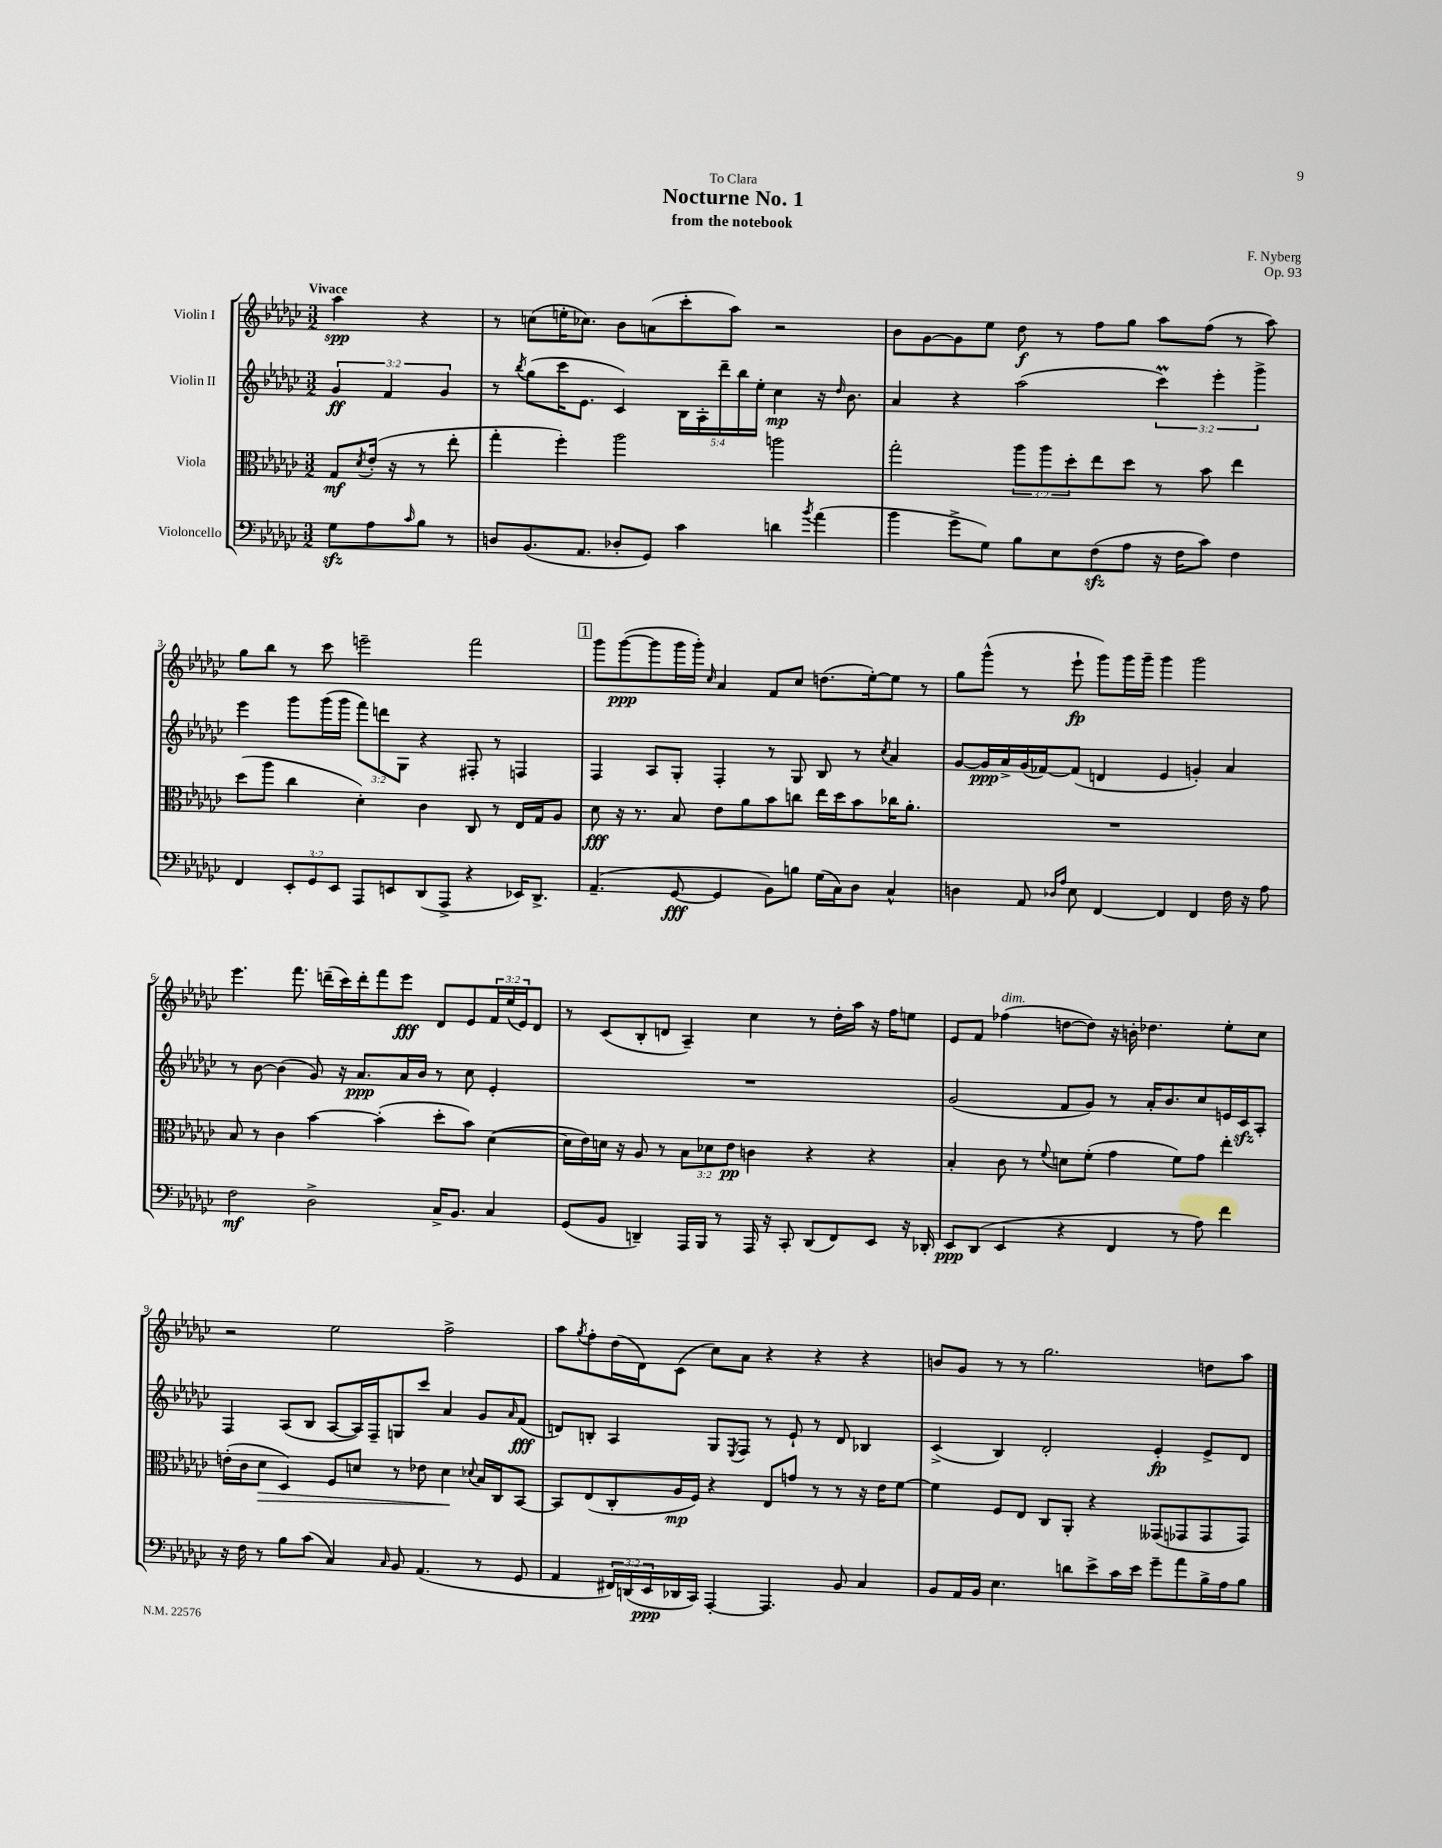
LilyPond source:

\header { title = "Nocturne No. 1" composer = "F. Nyberg" subtitle = "from the notebook" dedication = "To Clara" opus = "Op. 93" }
<<
\new StaffGroup <<
\new Staff = "s0" \with { instrumentName = "Violin I" } {
    \clef treble \key ges \major \numericTimeSignature \time 3/2 \override Staff.TupletNumber.text = #tuplet-number::calc-fraction-text \partial 2 \tempo "Vivace"
    aes''4\spp r4 |
    r8 c''8( e''16-. ces''8.) bes'8 a'8( ces'''8-. aes''8) r2 |
    bes'8 ges'8~ ges'8 ees''8 des''8\f r8 f''8 ges''8 aes''8 f''8( r8 aes''8) |
    ges''8 bes''8 r8 ces'''8 e'''2-- f'''2 |
    \mark \markup { \box "1" } ges'''8 ges'''8~\ppp( ges'''8 ges'''16 ges'''16-.) \grace { ces''16 } aes'4 f'8 ces''8 d''8.( ees''16~-.) ees''8 r8 |
    ges''8 ges'''8-^( r8 ees'''8-!\fp ges'''8) ges'''16 ges'''16-- ges'''4 ges'''2 |
    ees'''4. f'''8. d'''16--( ces'''16) d'''16-. f'''8 ees'''8\fff des'8 ees'8 \tuplet 3/2 { f'16 ees''16( ees'16) } des'8 |
    r8 ces'8( bes8-. d'8 aes4--) ces''4 r8 des''16-. aes''16 r16 f''16 e''8 |
    ees'8 f'8 fes''4^\markup { \italic "dim." }( d''8~ d''8) r16 b'16-. des''4. ees''8-. ces''8 |
    r2 ees''2 f''2-> |
    aes''8 \acciaccatura { ges''8 } f''8-. des''16( des'16) ces'8( ces''8) aes'8 r4 r4 r4 |
    b'8 ges'8 r8 r8 ges''2. d''8 aes''8 \bar "|." |
}
\new Staff = "s1" \with { instrumentName = "Violin II" } {
    \clef treble \key ges \major \numericTimeSignature \time 3/2 \override Staff.TupletNumber.text = #tuplet-number::calc-fraction-text \partial 2
    \tuplet 3/2 { ges'4\ff f'4 ges'4 } |
    r8 \acciaccatura { bes''8 } ges''8( ces'''16 ees'8. ces'4) \tuplet 5/4 { bes16 aes16-. des'''16-- bes''16 ees''16-. } ces''4\mp r16 \grace { des''16 } bes'8. |
    aes'4 r4 aes''2( \tuplet 3/2 { ces'''4\prall) ees'''4-. ges'''4-> } |
    ees'''4 ges'''8 ges'''16( ges'''16 \tuplet 3/2 { f'''8) d'''8 ges8 } r4 fis8-. r8 f4 |
    \mark \markup { \box "1" } f4 aes8 ges8-. f4-. r8 ges8 bes8 r8 \acciaccatura { ces''8 } aes'4 |
    ges'8~ ges'16\ppp aes'16-> ges'16( fes'16~) fes'8( d'4 ees'4 g'4-.) aes'4 |
    r8 bes'8~ bes'4( ges'8) r16 aes'8.\ppp aes'16 bes'16 r8 ces''8 ees'4-. |
    R1. |
    ges'2( f'8 ges'8) r8 aes'16-. bes'8. ces''8 e'16 ces'16\sfz aes8-. |
    f4 aes8( bes8 aes8~ aes16) f16-- g8 ces'''8 aes'4 ges'8 \grace { aes'16 } f'8\fff( |
    d'8) b8-. aes4 ges8 \acciaccatura { ees8 } f8 r8 ees'8-! r8 d'8 bes4 |
    ces'4->( bes4) des'2-. ees'4-.\fp ees'8-> des'8 \bar "|." |
}
\new Staff = "s2" \with { instrumentName = "Viola" } {
    \clef alto \key ges \major \numericTimeSignature \time 3/2 \override Staff.TupletNumber.text = #tuplet-number::calc-fraction-text \partial 2
    ges8\mf \acciaccatura { des'8 } ees'16-.( r16 r8 ees''8-. |
    ges''4-. f''4-.) aes''2 a''2 |
    ges''2-. \tuplet 3/2 { aes''8 aes''8 des''8-. } ees''8 des''8 r8 bes'8 ees''4 |
    des''8( aes''8 ces''4 des'4-.) ces'4 ces8 r8 ees16 ges16 aes8 |
    \mark \markup { \box "1" } des'8\fff r16 r8. bes8 ees'8 aes'8 bes'8 c''8 ees''16 des''16 bes'8 ces''16 aes'8.-. |
    R1. |
    bes8 r8 ces'4 bes'4~ bes'4-.( des''8-. bes'8) des'4~( |
    des'16 ees'16) d'16 r16 aes8 r8 \tuplet 3/2 { bes8 des'8 ees'8\pp } c'4 r4 r4 |
    bes4-. ces'8 r8 \appoggiatura { f'8 } d'8 f'8-.( ges'4 f'8) ges'8 ees''4-. |
    e'16-.( ces'16 des'8\> des4) f8 d'8 r8 ees'8 d'4\! \appoggiatura { des'8 } bes16 ces16 bes,8~ |
    bes,8 ees8( ces8-. aes16\mp f16) r4 ees8 g'8 r8 r8 r16 ees'16 f'8~ |
    f'4 f8 ees8 ces8 aes,8-. r4 geses,8( ges,8 ges,8 ges,8) \bar "|." |
}
\new Staff = "s3" \with { instrumentName = "Violoncello" } {
    \clef bass \key ges \major \numericTimeSignature \time 3/2 \override Staff.TupletNumber.text = #tuplet-number::calc-fraction-text \partial 2
    ges8\sfz aes8 \grace { ces'16 } bes8 r8 |
    d8 bes,8.( aes,8. des8-. ges,8) ces'4 d'4 \acciaccatura { bes'8 } aes'4( |
    bes'4 ges'8-> ges8) bes8 ees8 f8\sfz( aes8 r16 f16 ces'8) f4 |
    f,4 \tuplet 3/2 { ees,8-. ges,8 ees,8 } aes,,8 e,8 des,8( aes,,8-> r4 ees,16) des,8.-> |
    \mark \markup { \box "1" } aes,4.--( ges,8~\fff ges,4 bes,8) b8 ges16( ces16) des8 ces4-^ |
    d4 aes,8 \grace { des16 aes16 } ees8 f,4~ f,4 f,4 f16 r16 aes8 |
    f2\mf des2-> ces16-> bes,8. ces4 |
    ges,8( bes,8 d,4--) aes,,16 bes,,16 r8 aes,,16 r16 ces,8-. d,8( f,8) ees,8 r16 des,16-. |
    ees,8\ppp des,8( ees,4 r4 f,4 r8 aes8) f'4 |
    r16 f16 r8 bes8 ces'8( ces4) \grace { ces16 } bes,8 aes,4.( r8 ges,8 |
    aes,4 \tuplet 3/2 { fis,16) d,16( ees,16\ppp } des,16 ces,16) aes,,4~-. aes,,4. bes,8 ces4 |
    bes,8 aes,16 bes,16 ees4. d'8 ees'8-> ces'16 ees'16 ges'8-- aes'8 bes16-> aes16 bes8 \bar "|." |
}
>>
>>
